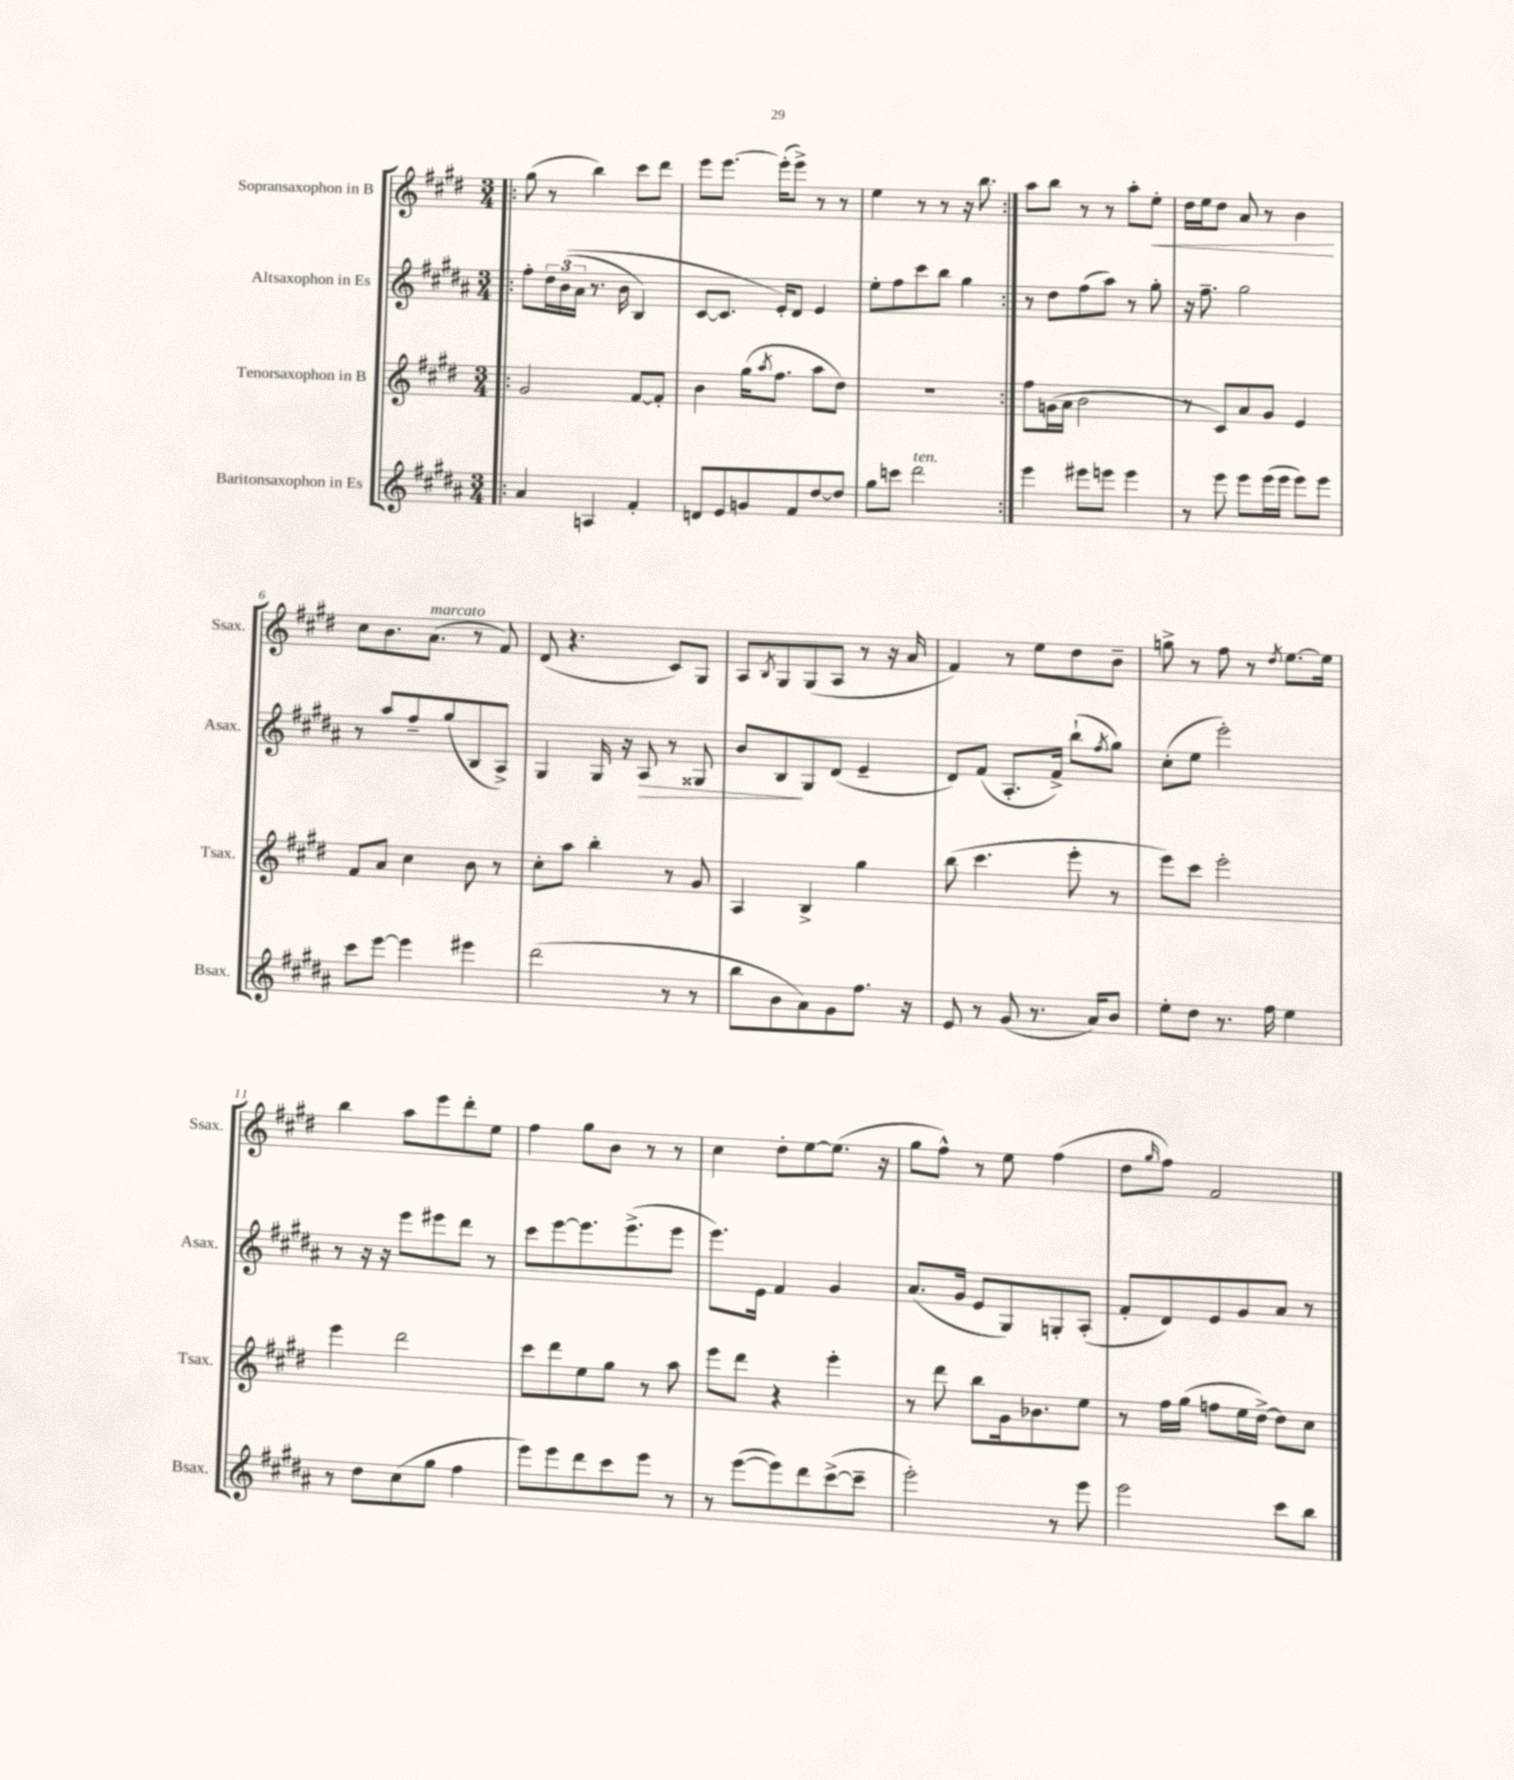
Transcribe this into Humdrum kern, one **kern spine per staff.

**kern	**kern	**kern	**dynam	**kern	**dynam
*part4	*part3	*part2	*part2	*part1	*part1
*staff4	*staff3	*staff2	*staff2	*staff1	*staff1
*I"Baritonsaxophon in Es	*I"Tenorsaxophon in B	*I"Altsaxophon in Es	*	*I"Sopransaxophon in B	*
*I'Bsax.	*I'Tsax.	*I'Asax.	*	*I'Ssax.	*
*clefG2	*clefG2	*clefG2	*	*clefG2	*
*k[f#c#g#d#a#]	*k[f#c#g#d#]	*k[f#c#g#d#a#]	*	*k[f#c#g#d#]	*
*M3/4	*M3/4	*M3/4	*	*M3/4	*
=1!|:	=1!|:	=1!|:	=1!|:	=1!|:	=1!|:
4a#/	2g#/	8ff#'\L	.	(8gg#\	.
.	.	24dd#\L	.	8r	.
.	.	((24b\	.	.	.
.	.	24a#\JJ	.	.	.
4An/	.	8.r	.	4bb\)	.
.	.	16b\	.	.	.
4f#'/	[8f#/L	4B/)	.	8ccc#\L	.
.	8f#'/J]	.	.	8ddd#\J	.
=2	=2	=2	=2	=2	=2
8dn/L	4b\	[8c#/L	.	8eee\L	.
8e/	.	8.c#/J]	.	[8.eee\J	.
8gn/	(16gg#\KL	.	.	.	.
.	8qaa/	.	.	.	.
.	8.ff#\J	16e'/KL)	.	(16eee'\KL]	.
8f#/	.	8d#/J	.	8eee^\J)	.
[8dd#/	8aa\L	4e/	.	8r	.
8dd#/J]	8dd#\J)	.	.	8r	.
=3	=3	=3	=3	=3	=3
8gg#\L	2.r	8ee'\L	.	4ee\	.
8cccn\J	.	8ff#\	.	.	.
!LO:TX:a:i:t=ten.	!	!	!	!	!
2ddd#\	.	8ccc#\	.	8r	.
.	.	8bb\J	.	8r	.
.	.	4gg#\	.	16r	.
.	.	.	.	8.bb\	.
=4:|!	=4:|!	=4:|!	=4:|!	=4:|!	=4:|!
4eee\	8ff#\L	8r	.	8aa\L	.
.	(16gn\L	8dd#\L	.	8bb\J	.
.	16a\JJ	.	.	.	.
8eee#X\L	2b\	(8ff#\	.	8r	.
8eeen\J	.	8aa#\J)	.	8r	.
4eee\	.	8r	.	8aa'\L	.
!	!	!	!	!	!LO:HP:b
.	.	8gg#'\	.	8ee'\J	<
=5	=5	=5	=5	=5	=5
8r	8r	16r	.	16dd#\LL	.
.	.	8.ff#~\	.	16ee\J	.
8eee\	8c#/L)	.	.	8dd#\J	.
8eee\L	8a/	2gg#\	.	8a/	.
(16eee\L	8g#/J	.	.	8r	.
16eee\JJ	.	.	.	.	.
8eee\L)	4e/	.	.	4b\	.
8eee\J	.	.	.	.	.
.	.	.	.	.	[
!!LO:LB:g=z
=6	=6	=6	=6	=6	=6
8ccc#\L	8f#/L	8r	.	8cc#\L	.
[8eee\J	8a/J	8aa#/L	.	8.b\	.
4eee\]	4cc#\	8ff#~/	.	.	.
!	!	!	!	!LO:TX:a:i:t=marcato	!
.	.	.	.	(8.a\J	.
.	.	(8gg#/	.	.	.
4eee#X\	8b\	8B/	.	8r	.
.	8r	8A#^/J)	.	8f#/)	.
=7	=7	=7	=7	=7	=7
(2ddd#\	8cc#'\L	4G#/	.	(8d#/	.
.	8aa\J	.	.	4.r	.
.	4bb'\	16G#/	.	.	.
.	.	16r	.	.	.
!	!	!	!LO:HP:b	!	!
.	.	8A#/	>	.	.
8r	8r	8r	.	8c#/L)	.
8r	8g#/	8G##X/	.	8G#/J	.
=8	=8	=8	=8	=8	=8
8bb\L	4A/	8b/L	.	8A/L	.
.	.	.	.	8qB/	.
8b\	.	8B/	.	8G#/	.
8a#\)	4B^/	8G#/	]	(8G#/	.
8g#\	.	(8d#/J	.	8A/J	.
8.ff#\J	4gg#\	4e~/	.	8r	.
.	.	.	.	16r	.
16r	.	.	.	16a/	.
=9	=9	=9	=9	=9	=9
8e/	(8bb\	8d#/L)	.	4f#/)	.
8r	4.ccc#\	(8f#/J	.	.	.
(8g#/	.	8.A#'/L	.	8r	.
8.r	.	.	.	8ee\L	.
.	.	16f#^/Jk)	.	.	.
.	8eee'\	(8bb`\L	.	8dd#\	.
16a#/KL)	.	.	.	.	.
.	.	8qff#/	.	.	.
8b/J	8r	8gg#\J)	.	8b~\J	.
=10	=10	=10	=10	=10	=10
8ee'\L	8eee\L)	(8cc#'\L	.	8ggn^\	.
8dd#\J	8ccc#\J	8ee\J	.	8r	.
8.r	2eee'\	2eee'\)	.	8ff#\	.
.	.	.	.	8r	.
16ff#\	.	.	.	.	.
.	.	.	.	8qdd#/	.
4ee\	.	.	.	[8.ee\L	.
.	.	.	.	16ee\Jk]	.
!!LO:LB:g=z
=11	=11	=11	=11	=11	=11
8r	4eee\	8r	.	4bb\	.
8dd#\L	.	16r	.	.	.
.	.	16r	.	.	.
(8cc#\	2ddd#\	8eee\L	.	8aa\L	.
8gg#\J	.	8eee#X\	.	8eee\	.
4ff#\	.	8ddd#\J	.	8ddd#'\	.
.	.	8r	.	8ee\J	.
=12	=12	=12	=12	=12	=12
8eee\L)	8ccc#\L	8ccc#\L	.	4ff#\	.
8eee\	8ddd#\	[8eee\	.	.	.
8ddd#\	8ee\	8.eee\]	.	8gg#\L	.
8ccc#\	8gg#\J	.	.	8b\J	.
.	.	(8.eee^\	.	.	.
8eee\J	8r	.	.	8r	.
8r	8aa\	8eee\J	.	8r	.
=13	=13	=13	=13	=13	=13
8r	8eee\L	8.eee\L)	.	4cc#\	.
([8eee\L	8ddd#\J	.	.	.	.
.	.	16e\Jk	.	.	.
8eee\])	4r	4f#/	.	8dd#'\L	.
8ddd#\	.	.	.	[8ee\	.
([8ccc#^\	4eee'\	4g#/	.	(8.ee\J]	.
8ccc#~\J]	.	.	.	.	.
.	.	.	.	16r	.
=14	=14	=14	=14	=14	=14
2eee'\)	8r	(8.a#/L	.	8gg#\L	.
.	8ddd#\	.	.	8ff#^^\J)	.
.	.	16g#/Jk	.	.	.
.	8bb\L	8e/L	.	8r	.
.	16g#\k	8G#/)	.	8ee\	.
.	8.b-X\	.	.	.	.
8r	.	8Gn'/	.	(4ff#\	.
8eee\	8ee\J	(8A#'/J	.	.	.
=15	=15	=15	=15	=15	=15
2eee\	8r	8f#'/L	.	8dd#\L	.
.	.	.	.	16qqgg#/	.
.	16ff#\LL	8d#/)	.	8ff#\J)	.
.	(16gg#\JJ	.	.	.	.
.	8ffn\L	8e/	.	2f#/	.
.	16ee\L	8g#/	.	.	.
.	[16dd#^\JJ)	.	.	.	.
8ccc#\L	8dd#\L]	8a#/J	.	.	.
8bb\J	8cc#\J	8r	.	.	.
==	==	==	==	==	==
*-	*-	*-	*-	*-	*-
